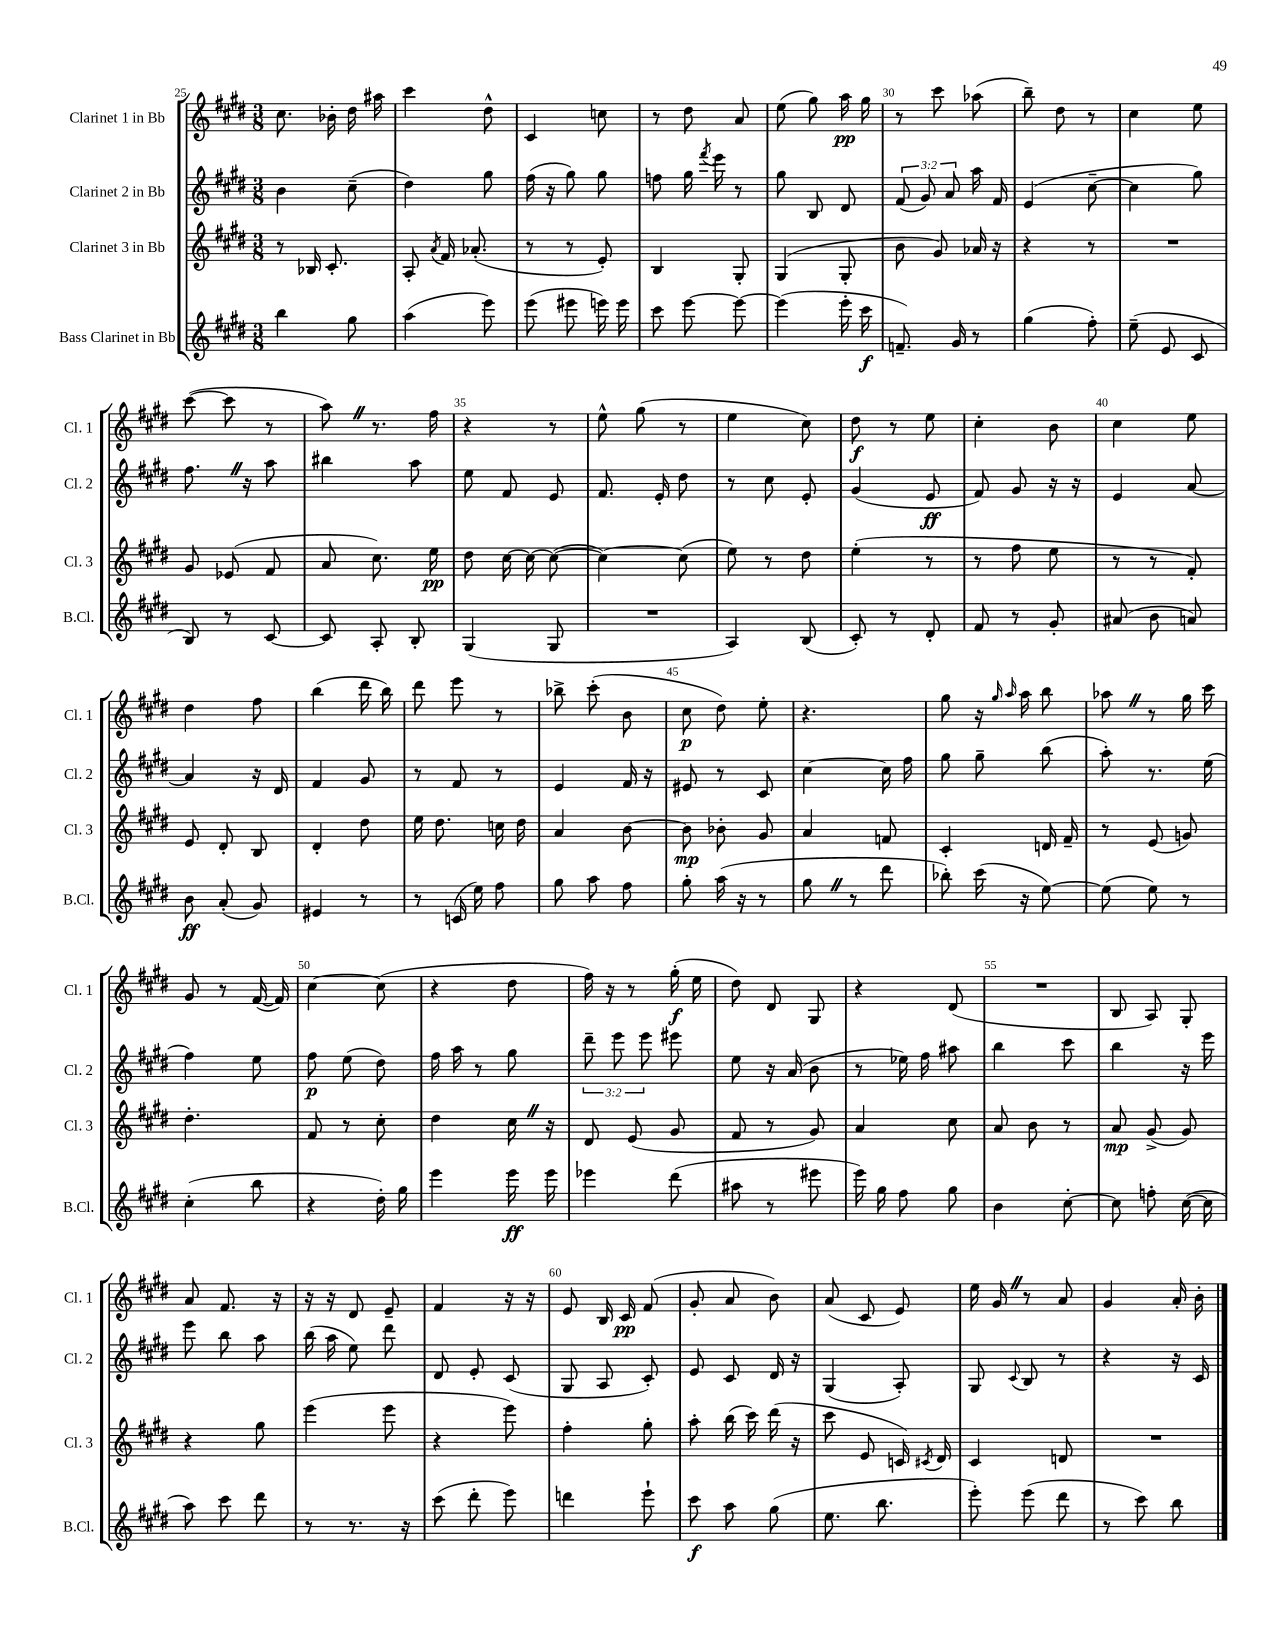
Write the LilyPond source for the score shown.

<<
\new StaffGroup <<
\new Staff = "s0" \with { instrumentName = "Clarinet 1 in Bb" shortInstrumentName = "Cl. 1" } {
    \clef treble \key e \major \numericTimeSignature \time 3/8
    \autoBeamOff cis''8. bes'16-. dis''16 ais''16 |
    cis'''4 dis''8-^ |
    cis'4 c''8 |
    r8 dis''8 a'8 |
    e''8( gis''8) a''16\pp gis''16 |
    r8 cis'''8 aes''8( |
    b''8--) dis''8 r8 |
    cis''4 e''8 |
    cis'''8~( cis'''8 r8 |
    a''8) \once \override BreathingSign.text = \markup { \musicglyph "scripts.caesura.straight" } \breathe r8. fis''16 |
    r4 r8 |
    e''8-^ gis''8( r8 |
    e''4 cis''8) |
    dis''8\f r8 e''8 |
    cis''4-. b'8 |
    cis''4 e''8 |
    dis''4 fis''8 |
    b''4( dis'''16 b''16) |
    dis'''8 e'''8 r8 |
    bes''8-> cis'''8-.( b'8 |
    cis''8\p dis''8) e''8-. |
    r4. |
    gis''8 r16 \grace { gis''16 a''16 } a''16 b''8 |
    aes''8 \once \override BreathingSign.text = \markup { \musicglyph "scripts.caesura.straight" } \breathe r8 gis''16 cis'''16 |
    gis'8 r8 fis'16~( fis'16) |
    cis''4~ cis''8( |
    r4 dis''8 |
    fis''16) r16 r8 gis''16-.\f( e''16 |
    dis''8) dis'8 gis8 |
    r4 dis'8( |
    R4. |
    b8 a8) gis8-. |
    a'8 fis'8. r16 |
    r16 r16 dis'8 e'8-- |
    fis'4 r16 r16 |
    e'8 b16 cis'16\pp fis'8( |
    gis'8-. a'8 b'8) |
    a'8( cis'8 e'8) |
    e''16 gis'16 \once \override BreathingSign.text = \markup { \musicglyph "scripts.caesura.straight" } \breathe r8 a'8 |
    gis'4 a'16-. b'16-. \bar "|." |
}
\new Staff = "s1" \with { instrumentName = "Clarinet 2 in Bb" shortInstrumentName = "Cl. 2" } {
    \clef treble \key e \major \numericTimeSignature \time 3/8 \override Staff.TupletNumber.text = #tuplet-number::calc-fraction-text
    \autoBeamOff b'4 cis''8--( |
    dis''4) gis''8 |
    fis''16( r16 gis''8) gis''8 |
    f''8 gis''16 \acciaccatura { fis'''8 } e'''16 r8 |
    gis''8 b8 dis'8 |
    \tuplet 3/2 { fis'8( gis'8) a'8 } a''16 fis'16 |
    e'4( cis''8~-- |
    cis''4 gis''8) |
    fis''8. \once \override BreathingSign.text = \markup { \musicglyph "scripts.caesura.straight" } \breathe r16 a''8 |
    bis''4 a''8 |
    e''8 fis'8 e'8 |
    fis'8. e'16-. dis''8 |
    r8 cis''8 e'8-. |
    gis'4( e'8\ff |
    fis'8) gis'8 r16 r16 |
    e'4 a'8~ |
    a'4 r16 dis'16 |
    fis'4 gis'8 |
    r8 fis'8 r8 |
    e'4 fis'16 r16 |
    eis'8 r8 cis'8 |
    cis''4~ cis''16 fis''16 |
    gis''8 gis''8-- b''8( |
    a''8-.) r8. e''16( |
    fis''4) e''8 |
    fis''8\p e''8( dis''8) |
    fis''16 a''16 r8 gis''8 |
    \tuplet 3/2 { dis'''8-- e'''8 e'''8 } eis'''8 |
    e''8 r16 a'16( b'8 |
    r8 ees''16) fis''16 ais''8 |
    b''4 cis'''8 |
    b''4 r16 e'''16 |
    e'''8 b''8 a''8 |
    b''16( a''16 e''8) dis'''8 |
    dis'8 e'8-. cis'8( |
    gis8 a8 cis'8-.) |
    e'8 cis'8 dis'16 r16 |
    gis4( a8-.) |
    gis8 \appoggiatura { cis'8 } b8 r8 |
    r4 r16 cis'16 \bar "|." |
}
\new Staff = "s2" \with { instrumentName = "Clarinet 3 in Bb" shortInstrumentName = "Cl. 3" } {
    \clef treble \key e \major \numericTimeSignature \time 3/8
    \autoBeamOff r8 bes16 cis'8.-. |
    a8-. \acciaccatura { a'8 } fis'16 aes'8.-.( |
    r8 r8 e'8-.) |
    b4 gis8-. |
    gis4( gis8-. |
    b'8 gis'8) aes'16 r16 |
    r4 r8 |
    R4. |
    gis'8 ees'8( fis'8 |
    a'8 cis''8.) e''16\pp |
    dis''8 cis''16~ cis''16~ cis''8~( |
    cis''4~) cis''8( |
    e''8) r8 dis''8 |
    e''4-.( r8 |
    r8 fis''8 e''8 |
    r8 r8 fis'8-.) |
    e'8 dis'8-. b8 |
    dis'4-. dis''8 |
    e''16 dis''8. c''16 dis''16 |
    a'4 b'8~ |
    b'8\mp bes'8-. gis'8 |
    a'4 f'8 |
    cis'4-. d'16 fis'16-- |
    r8 e'8( g'8) |
    dis''4.-. |
    fis'8 r8 cis''8-. |
    dis''4 cis''16 \once \override BreathingSign.text = \markup { \musicglyph "scripts.caesura.straight" } \breathe r16 |
    dis'8 e'8( gis'8 |
    fis'8 r8 gis'8) |
    a'4 cis''8 |
    a'8 b'8 r8 |
    a'8\mp gis'8->( gis'8) |
    r4 gis''8 |
    e'''4( e'''8 |
    r4 e'''8) |
    fis''4-. gis''8-. |
    a''8-. b''16( cis'''16) dis'''16( r16 |
    cis'''8 e'8 c'16) \acciaccatura { cis'8 } dis'16 |
    cis'4 d'8 |
    R4. \bar "|." |
}
\new Staff = "s3" \with { instrumentName = "Bass Clarinet in Bb" shortInstrumentName = "B.Cl." } {
    \clef treble \key e \major \numericTimeSignature \time 3/8
    \autoBeamOff b''4 gis''8 |
    a''4( e'''8) |
    e'''8( eis'''8 e'''16) e'''16 |
    cis'''8 e'''8~ e'''8~ |
    e'''4( e'''16-. cis'''16\f |
    f'8.--) gis'16 r8 |
    gis''4( fis''8-.) |
    e''8--( e'8 cis'8 |
    b8) r8 cis'8~ |
    cis'8 a8-. b8-. |
    gis4( gis8 |
    R4. |
    a4) b8( |
    cis'8-.) r8 dis'8-. |
    fis'8 r8 gis'8-. |
    ais'8( b'8 a'8) |
    b'8\ff a'8-.( gis'8) |
    eis'4 r8 |
    r8 c'16( e''16) fis''8 |
    gis''8 a''8 fis''8 |
    gis''8-. a''16( r16 r8 |
    gis''8 \once \override BreathingSign.text = \markup { \musicglyph "scripts.caesura.straight" } \breathe r8 dis'''8 |
    bes''8-.) cis'''16( r16 e''8~) |
    e''8( e''8) r8 |
    cis''4-.( b''8 |
    r4 dis''16-.) gis''16 |
    e'''4 e'''16\ff e'''16 |
    ees'''4 dis'''8( |
    ais''8 r8 eis'''8 |
    e'''16) gis''16 fis''8 gis''8 |
    b'4 cis''8~-. |
    cis''8 f''8-. cis''16~( cis''16 |
    a''8) cis'''8 dis'''8 |
    r8 r8. r16 |
    cis'''8( dis'''8-. e'''8) |
    d'''4 e'''8-! |
    cis'''8\f a''8 gis''8( |
    e''8. b''8. |
    e'''8-.) e'''8( dis'''8 |
    r8 cis'''8) b''8 \bar "|." |
}
>>
>>
\layout { \context { \Score currentBarNumber = #25 \override BarNumber.break-visibility = ##(#f #t #t) barNumberVisibility = #(every-nth-bar-number-visible 5) } }
